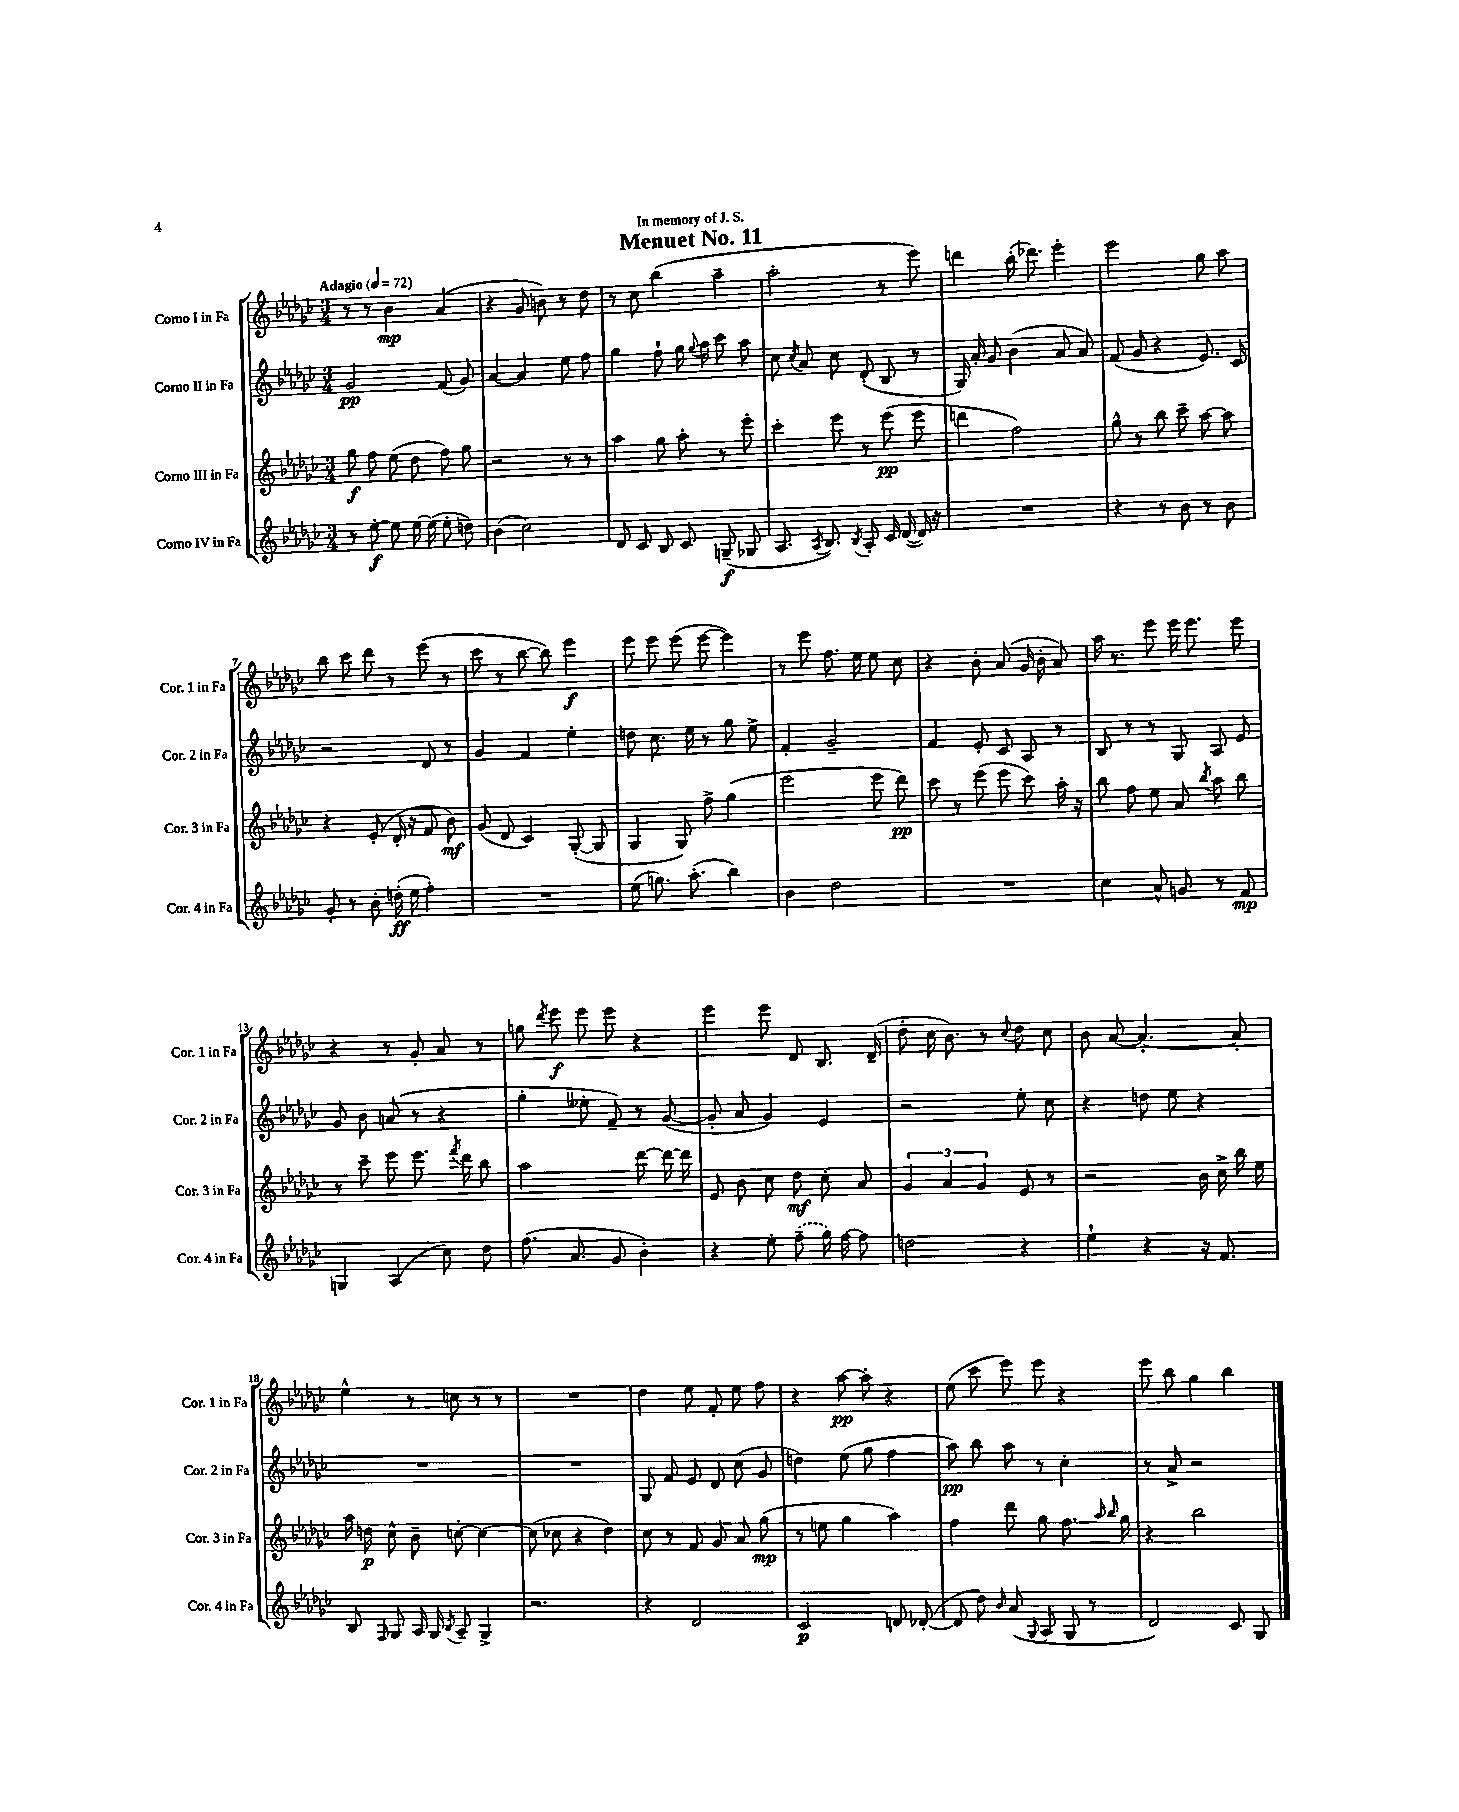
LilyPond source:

\header { title = "Menuet No. 11" dedication = "In memory of J. S." }
<<
\new StaffGroup <<
\new Staff = "s0" \with { instrumentName = "Corno I in Fa" shortInstrumentName = "Cor. 1 in Fa" } {
    \clef treble \key ges \major \numericTimeSignature \time 3/4 \tempo "Adagio" 4 = 72
    \autoBeamOff r8 r8 bes'4\mp aes'4( |
    r4 ges'8 b'8) r8 des''8 |
    r8 ces''8 bes''4( aes''4-- |
    aes''2-. r8 ees'''8) |
    d'''4 bes''16-.( des'''8.) ees'''4-. |
    ees'''2 ges''8 aes''8 |
    bes''8 ces'''8 des'''8 r8 ees'''8( r8 |
    ces'''8 r8 bes''8~ bes''8) ees'''4\f |
    ees'''8 ees'''8 ees'''8( ees'''8~ ees'''4) |
    r8 ees'''8 f''8. ees''16 ees''8 ces''8 |
    r4 bes'8-. aes'8( ges'16 bes'16-. aes'8) |
    aes''16 r8. ees'''8 ees'''16 ees'''8. ees'''8 |
    r4 r8 ges'8-. aes'8 r8 |
    g''8 \acciaccatura { des'''8 } ees'''8\f ees'''8 ees'''8 r4 |
    ees'''4 ees'''8 des'8 bes8. des'16--( |
    des''8-. ces''16 bes'8.) r8 \appoggiatura { ces''8 } des''8 ces''8 |
    bes'8 aes'8~ aes'4.~-. aes'8-. |
    ees''4-^ r8 c''8 r8 r8 |
    R2. |
    des''4 ees''8 f'8-. ees''8 f''8 |
    r4 aes''8~\pp aes''8-. r4 |
    ees''8( ces'''8 ees'''8) ees'''8 r4 |
    ees'''8 bes''8 ges''4 bes''4 \bar "|." |
}
\new Staff = "s1" \with { instrumentName = "Corno II in Fa" shortInstrumentName = "Cor. 2 in Fa" } {
    \clef treble \key ges \major \numericTimeSignature \time 3/4
    \autoBeamOff ges'2\pp f'8( ges'8) |
    aes'4~ aes'4 ees''8 f''8 |
    ges''4 f''8-! ges''16 \appoggiatura { ges''8 } aes''16 ces'''8 aes''8 |
    ces''8 \acciaccatura { ces''8 } aes'8 ces''8 des'8-.( bes8 r8 |
    ges16) aes'16-. ges'8 bes'4( aes'8 aes'8) |
    f'8( ges'8 r4 ees'8.) ces'16 |
    r2 des'8 r8 |
    ges'4 f'4 ees''4-. |
    d''8 ces''8. ees''16 r8 ges''8 ees''8-> |
    f'4-. ges'2-- |
    f'4 ees'8-. ces'8 aes8 r8 |
    bes8 r8 r8 ges8 aes8 ees'8 |
    ges'8 bes'8 a'8( r8 r4 |
    ges''4-. eeses''8-. f'8--) r8 ges'8~( |
    ges'8-. aes'8 ges'4) ees'4 |
    r2 ees''8-. ces''8 |
    r4 d''8 ees''8 r4 |
    R2. |
    R2. |
    ges8 f'8 ees'8 des'8 ces''8( ges'8 |
    d''4) ees''8( ges''8 f''4 |
    aes''8\pp) bes''8 aes''8 r8 ces''4-. |
    r8 aes'8-> r2 \bar "|." |
}
\new Staff = "s2" \with { instrumentName = "Corno III in Fa" shortInstrumentName = "Cor. 3 in Fa" } {
    \clef treble \key ges \major \numericTimeSignature \time 3/4
    \autoBeamOff ges''8\f f''8 ees''8( des''8 f''8) ges''8 |
    r2 r8 r8 |
    aes''4 ges''8 aes''8-. r8 ees'''8-. |
    ces'''4-. ees'''8 r8 ees'''8\pp( ees'''8 |
    d'''4 f''2) |
    ges''8-^ r8 bes''8 ces'''8-- aes''8~ aes''8 |
    r4 ees'8-.( des'16-. r16 f'8 bes'8\mf) |
    ges'8( des'8 ces'4) ges8~-.( ges8 |
    ges4 ges8) f''8-> ges''4( |
    ees'''2 ees'''8 des'''8\pp) |
    ces'''8 r8 ees'''8( ees'''8 ces'''8) aes''16-. r16 |
    bes''8 f''8 ees''8 aes'8 \acciaccatura { bes''8 } aes''8 bes''8 |
    r8 ces'''8-- ees'''8 ees'''8. \acciaccatura { f'''8 } des'''16 bes''8 |
    aes''2 des'''8~ des'''16~ des'''16 |
    ees'8 bes'8 ces''8 des''8\mf ces''8-. aes'8 |
    \tuplet 3/2 { ges'4 aes'4 ges'4 } ees'8 r8 |
    r2 bes'16 ces''16-> bes''16 ees''16 |
    aes''16 d''16\p ces''8-^ bes'8-- c''8~-. c''4~ |
    c''8( ces''8 r4 des''4) |
    ces''8 r8 f'8 ges'8 aes'8 ges''8\mp( |
    r8 e''8 ges''4 aes''4) |
    f''4 des'''8 ges''8 f''8. \grace { aes''16 bes''16 } ges''16 |
    r4 bes''2 \bar "|." |
}
\new Staff = "s3" \with { instrumentName = "Corno IV in Fa" shortInstrumentName = "Cor. 4 in Fa" } {
    \clef treble \key ges \major \numericTimeSignature \time 3/4
    \autoBeamOff r8 ees''8~-.\f ees''8 ees''16~ ees''16( ees''8-. d''8) |
    bes'4( ces''2) |
    des'8 ces'8 bes8 ces'8 g8--\f( ges8 |
    aes8. \acciaccatura { aes8 } bes8.) \acciaccatura { bes8 } aes8-. ces'16 des'16~( des'16) r16 |
    R2. |
    r4 r8 bes'8 r8 bes'8 |
    ges'8-. r8 bes'8-. d''16-.\ff( ees''16 f''4-.) |
    R2. |
    ees''8( g''8.) aes''8.-.( bes''4) |
    bes'4 des''2 |
    R2. |
    ces''4 aes'8-^ g'8 r8 f'8\mp |
    g4 aes4( ces''8) des''8 |
    f''8.( aes'8. ges'8 bes'4-.) |
    r4 ees''8-. \once \slurDashed f''8--( ges''16) f''16~ f''8 |
    d''2 r4 |
    ees''4-! r4 r16 f'8. |
    bes8 \grace { f16 } ges8 aes16 ges16 \acciaccatura { bes8 } aes8-- ges4-> |
    r2. |
    r4 des'2 |
    ces'2\p d'8 des'8~-.( |
    des'8 des''8) \grace { bes'16 } aes'8( \appoggiatura { ges8 } aes8 ges8 r8 |
    des'2) ces'8 ges8 \bar "|." |
}
>>
>>
